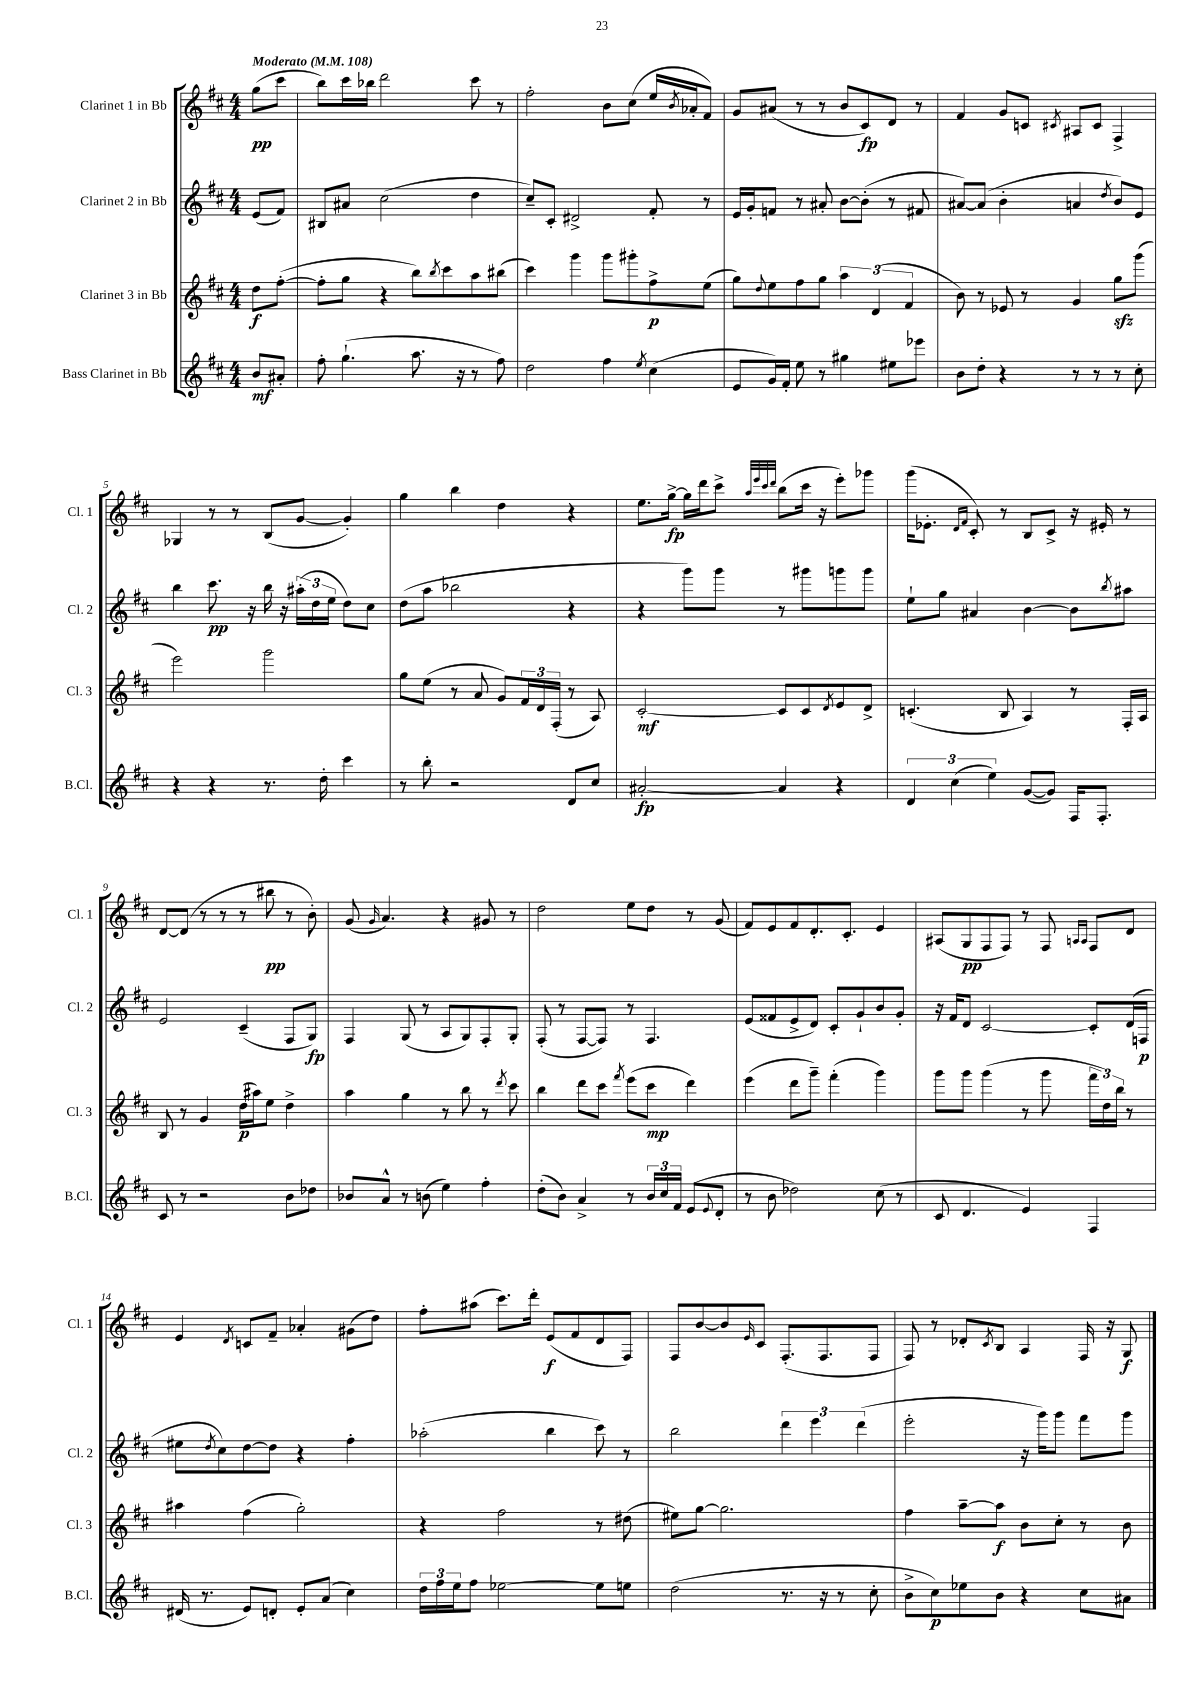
<<
\new StaffGroup <<
\new Staff = "s0" \with { instrumentName = "Clarinet 1 in Bb" shortInstrumentName = "Cl. 1" } {
    \clef treble \key d \major \numericTimeSignature \time 4/4 \partial 4 \tempo "Moderato" 4 = 108
    g''8\pp( cis'''8 |
    b''8) cis'''16 bes''16 d'''2 cis'''8 r8 |
    fis''2-. b'8 cis''8( e''16 \acciaccatura { b'8 } aes'16-. fis'8) |
    g'8 ais'8( r8 r8 b'8 cis'8\fp) d'8 r8 |
    fis'4 g'8 c'8 \acciaccatura { cis'8 } ais8 cis'8 fis4-> |
    ges4 r8 r8 b8( g'8~ g'4-.) |
    g''4 b''4 d''4 r4 |
    e''8. g''16~->\fp g''16 d'''16 cis'''8-> \grace { a''32 e'''32 cis'''32 d'''32 } b''8( cis'''16 r16 e'''8-.) ges'''8 |
    g'''16( ees'8.-. \grace { d'16 fis'16 } cis'8-.) r8 b8 cis'8-> r16 eis'16-. r8 |
    d'8~ d'8( r8 r8 r8 bis''8\pp r8 b'8-.) |
    g'8( \grace { g'16 } a'4.) r4 gis'8 r8 |
    d''2 e''8 d''8 r8 g'8( |
    fis'8) e'8 fis'8 d'8.-. cis'8.-. e'4 |
    ais8( g8\pp fis8 fis8) r8 fis8 \grace { a16 a16 } fis8 d'8 |
    e'4 \acciaccatura { d'8 } c'8 fis'8-- aes'4-. gis'8( d''8) |
    fis''8-. ais''8( cis'''8.) d'''16-. e'8\f( fis'8 d'8 fis8) |
    fis8 b'8~ b'8 \grace { e'16 } cis'8 fis8.-.( fis8. fis8 |
    fis8) r8 des'8-. \acciaccatura { cis'8 } b8 a4 fis16 r16 g8\f \bar "|." |
}
\new Staff = "s1" \with { instrumentName = "Clarinet 2 in Bb" shortInstrumentName = "Cl. 2" } {
    \clef treble \key d \major \numericTimeSignature \time 4/4 \partial 4
    e'8( fis'8) |
    bis8 ais'8 cis''2( d''4 |
    cis''8--) cis'8-. dis'2-> fis'8-. r8 |
    e'16 g'16-. f'8 r8 ais'8-. b'8~ b'8-.( r8 fis'8 |
    ais'8~) ais'8( b'4-. a'4 \acciaccatura { d''8 } b'8) e'8 |
    b''4 cis'''8.\pp r16 b''16 r16 \tuplet 3/2 { ais''16-.( d''16 e''16 } d''8) cis''8 |
    d''8( a''8 bes''2 r4 |
    r4 g'''8) g'''8 r8 gis'''8 g'''8 g'''8 |
    e''8-! g''8 ais'4 b'4~ b'8 \acciaccatura { b''8 } ais''8 |
    e'2 cis'4--( fis8 g8\fp) |
    fis4 g8( r8 a8 g8) fis8-. g8-. |
    fis8-.( r8 fis8~ fis8) r8 fis4. |
    e'8( fisis'8 e'8-> d'8) cis'8-. g'8-! b'8 g'8-. |
    r16 fis'16 d'8 cis'2~ cis'8-. d'16( f16\p |
    eis''8 \acciaccatura { d''8 } cis''8) d''8~ d''8 r4 fis''4-. |
    aes''2-.( b''4 cis'''8) r8 |
    b''2 \tuplet 3/2 { d'''4 e'''4 d'''4( } |
    e'''2-. r16 g'''16) g'''8 fis'''8 g'''8 \bar "|." |
}
\new Staff = "s2" \with { instrumentName = "Clarinet 3 in Bb" shortInstrumentName = "Cl. 3" } {
    \clef treble \key d \major \numericTimeSignature \time 4/4 \partial 4
    d''8\f fis''8~-.( |
    fis''8-. g''8 r4 b''8) \acciaccatura { b''8 } cis'''8 a''8 bis''8( |
    cis'''4) g'''4 g'''8 gis'''8-. fis''8->\p e''8( |
    g''8) \appoggiatura { d''8 } e''8 fis''8 g''8 \tuplet 3/2 { a''4 d'4( fis'4 } |
    b'8) r8 ees'8 r8 g'4 g''8\sfz g'''8( |
    e'''2) g'''2 |
    g''8 e''8( r8 a'8 g'8) \tuplet 3/2 { fis'16 d'16 fis16-.( } r8 a8) |
    cis'2~-.\mf cis'8 cis'8 \acciaccatura { d'8 } e'8 d'8-> |
    c'4.-.( b8 a4) r8 fis16-. a16 |
    b8 r8 g'4 d''16\p( ais''16) e''8 d''4-> |
    a''4 g''4 r8 b''8 r8 \acciaccatura { d'''8 } cis'''8 |
    b''4 d'''8 cis'''8 \acciaccatura { fis'''8 } e'''8( cis'''8\mp d'''4) |
    e'''4( d'''8 g'''8--) fis'''4-.( g'''4) |
    g'''8 g'''8 g'''4( r8 g'''8 \tuplet 3/2 { fis'''16 d''16) b''16 } r8 |
    ais''4 fis''4( g''2-.) |
    r4 fis''2 r8 dis''8( |
    eis''8) g''8~ g''2. |
    fis''4 a''8~-- a''8\f b'8 cis''8-. r8 b'8 \bar "|." |
}
\new Staff = "s3" \with { instrumentName = "Bass Clarinet in Bb" shortInstrumentName = "B.Cl." } {
    \clef treble \key d \major \numericTimeSignature \time 4/4 \partial 4
    b'8\mf ais'8-. |
    fis''8-. g''4.-!( a''8. r16 r8 fis''8) |
    d''2 fis''4 \acciaccatura { e''8 } cis''4( |
    e'8 g'16) fis'16-. e''8 r8 gis''4 eis''8 ees'''8 |
    b'8 d''8-. r4 r8 r8 r8 cis''8-. |
    r4 r4 r8. d''16-. cis'''4 |
    r8 b''8-. r2 d'8 cis''8 |
    ais'2~-.\fp ais'4 r4 |
    \tuplet 3/2 { d'4 cis''4( e''4) } g'8~( g'8) fis16 fis8.-. |
    cis'8 r8 r2 b'8 des''8 |
    bes'8 a'8-^ r8 b'8( e''4) fis''4-. |
    d''8-.( b'8) a'4-> r8 \tuplet 3/2 { b'16 cis''16 fis'16 } e'8( \appoggiatura { e'8 } d'8-. |
    r8 b'8 des''2) cis''8( r8 |
    cis'8 d'4. e'4) fis4 |
    dis'16( r8. e'8) d'8-. e'8-. a'8( cis''4) |
    \tuplet 3/2 { d''16 fis''16 e''16 } fis''8 ees''2~ ees''8 e''8 |
    d''2( r8. r16 r8 cis''8-. |
    b'8-> cis''8\p) ees''8 b'8 r4 cis''8 ais'8 \bar "|." |
}
>>
>>
